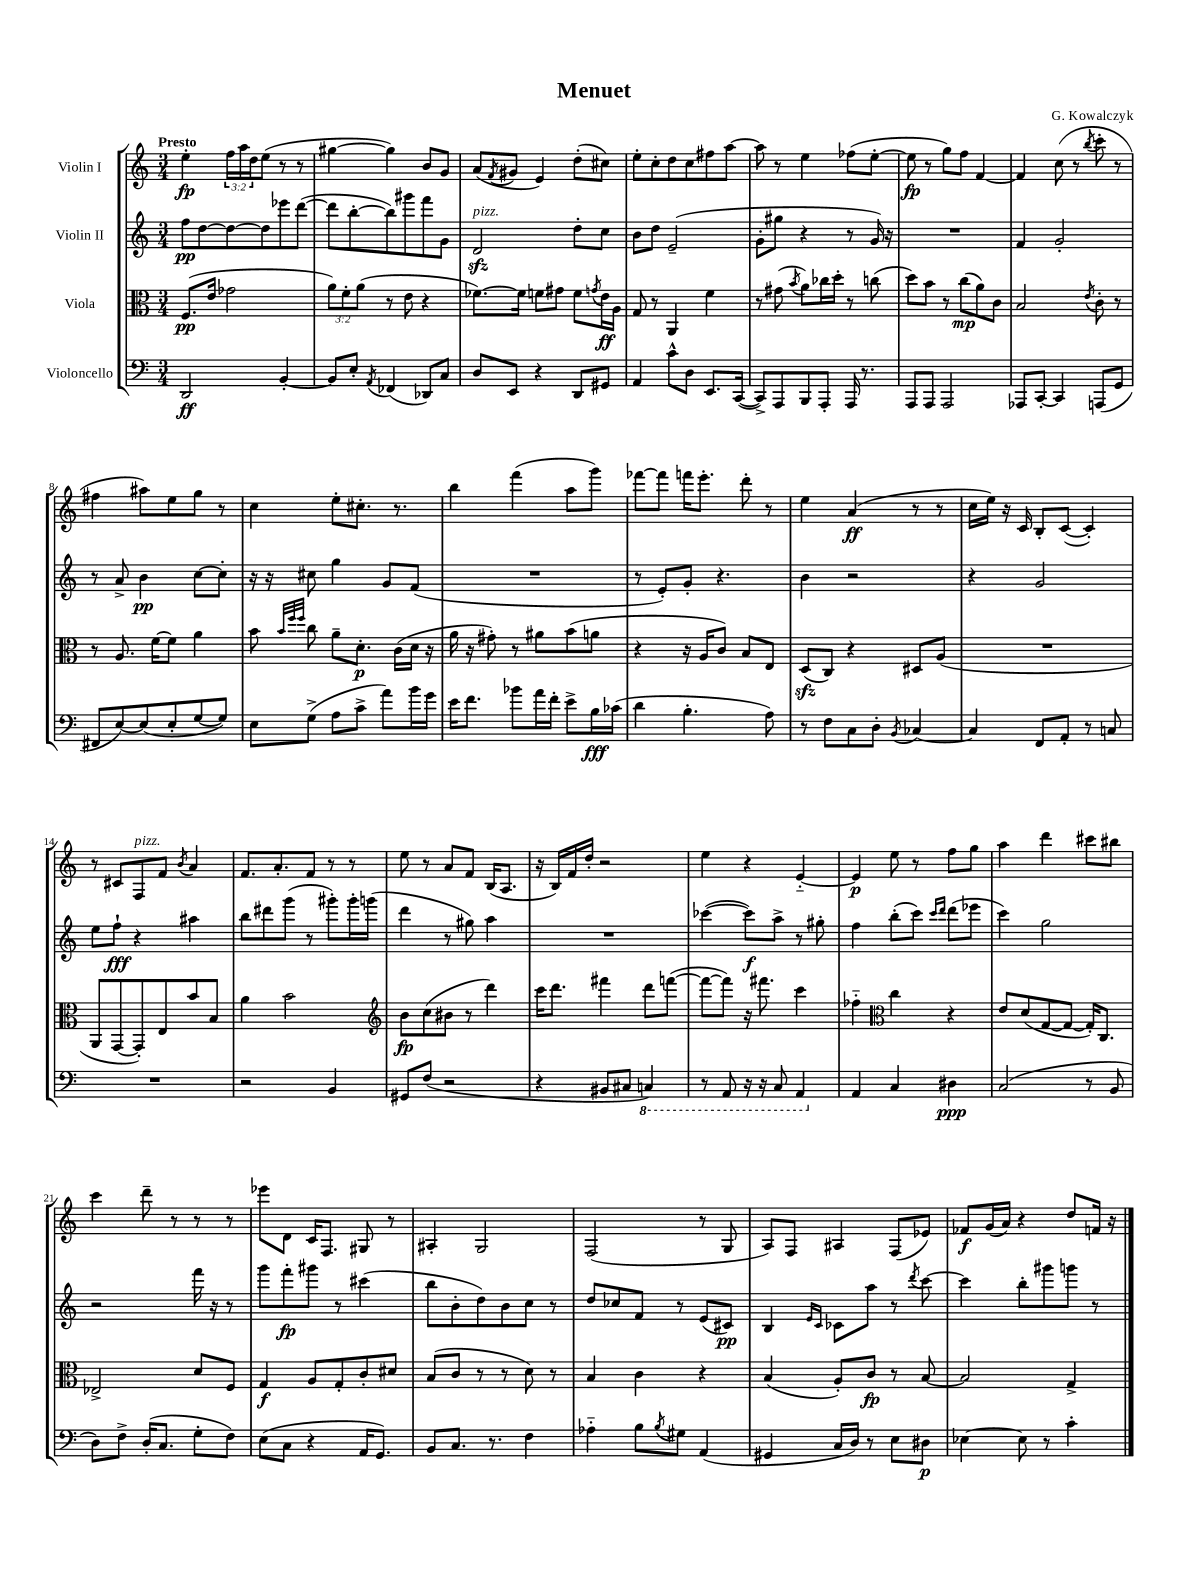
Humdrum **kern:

**kern	**dynam	**kern	**dynam	**kern	**dynam	**kern	**dynam
*part4	*part4	*part3	*part3	*part2	*part2	*part1	*part1
*staff4	*staff4	*staff3	*staff3	*staff2	*staff2	*staff1	*staff1
*I"Violoncello	*	*I"Viola	*	*I"Violin II	*	*I"Violin I	*
*clefF4	*	*clefC3	*	*clefG2	*	*clefG2	*
*k[]	*	*k[]	*	*k[]	*	*k[]	*
*M3/4	*	*M3/4	*	*M3/4	*	*M3/4	*
=1	=1	=1	=1	=1	=1	=1	=1
!	!	!	!	!	!	!LO:TX:a:B:t=Presto	!
2DD/	ff	(8.F/L	pp	8ff\L	pp	4ee'\	fp
.	.	.	.	[8dd\	.	.	.
.	.	16e/Jk	.	.	.	.	.
.	.	2g-X\	.	8dd\_	.	24ff\LL	.
.	.	.	.	.	.	24aa\	.
.	.	.	.	.	.	24dd\J	.
.	.	.	.	8dd\]	.	(8ee\J	.
[4BB'/	.	.	.	8eee-X\	.	8r	.
.	.	.	.	([8ddd\J	.	8r	.
=2	=2	=2	=2	=2	=2	=2	=2
8BB/L]	.	12a\L)	.	8ddd\L]	.	[4gg#X\	.
.	.	12f'\	.	.	.	.	.
8E'/J	.	.	.	[8bb'\	.	.	.
.	.	(12a\J	.	.	.	.	.
8qAA/	.	.	.	.	.	.	.
(4FF-X/	.	8r	.	8bb\])	.	4gg#\])	.
.	.	8e\	.	8ggg#X\	.	.	.
8DD-X/L)	.	4r	.	8fff\	.	8b/L	.
8C/J	.	.	.	8g\J	.	8g/J	.
=3	=3	=3	=3	=3	=3	=3	=3
!	!	!	!	!LO:TX:a:i:t=pizz.	!	!	!
8D/L	.	[8.f-X\L)	.	2dzz/	.	(8a/L	.
.	.	.	.	.	.	8qf/	.
8EE/J	.	.	.	.	.	8g#X/J	.
.	.	16f-\Jk]	.	.	.	.	.
4r	.	8fn\L	.	.	.	4e/)	.
.	.	8g#X\J	.	.	.	.	.
8DD/L	.	8f\L	.	8dd'\L	.	(8dd'\L	.
.	.	8qgn/	.	.	.	.	.
8GG#X/J	.	16e\L	ff	8cc\J	.	8cc#X\J)	.
.	.	16A\JJ	.	.	.	.	.
=4	=4	=4	=4	=4	=4	=4	=4
4AA/	.	8G/	.	8b\L	.	8ee'\L	.
.	.	8r	.	8dd\J	.	8cc'\	.
8c^^\L	.	4AA/	.	(2e~/	.	8dd\	.
8D\J	.	.	.	.	.	8cc\	.
8.EE/L	.	4f\	.	.	.	8ff#X\	.
.	.	.	.	.	.	[8aa\J	.
([16CC/Jk	.	.	.	.	.	.	.
=5	=5	=5	=5	=5	=5	=5	=5
8CC^/L])	.	8r	.	8g'\L	.	8aa\]	.
8AAA/	.	(8g#X\	.	8gg#X\J	.	8r	.
.	.	8qb/	.	.	.	.	.
8BBB/	.	8a\L)	.	4r	.	4ee\	.
8AAA'/J	.	16cc-X\L	.	.	.	.	.
.	.	16dd'\JJ	.	.	.	.	.
16AAA/	.	8r	.	8r	.	(8ff-X\L	.
8.r	.	.	.	.	.	.	.
.	.	(8ccn\	.	16g/)	.	[8ee'\J	.
.	.	.	.	16r	.	.	.
=6	=6	=6	=6	=6	=6	=6	=6
8AAA/L	.	8dd\L)	.	2.r	.	8ee\]	fp
8AAA/J	.	8b\J	.	.	.	8r	.
2AAA/	.	8r	.	.	.	8gg\L)	.
.	.	(8cc\L	mp	.	.	8ff\J	.
.	.	8a\)	.	.	.	[4f/	.
.	.	8c\J	.	.	.	.	.
=7	=7	=7	=7	=7	=7	=7	=7
8AAA-X/L	.	2B/	.	4f/	.	4f/]	.
[8CC'/J	.	.	.	.	.	.	.
4CC/]	.	.	.	2g'/	.	(8cc\	.
.	.	.	.	.	.	8r	.
.	.	8qe/	.	.	.	8qbb/	.
(8AAAn/L	.	8c'\	.	.	.	8ccc'\	.
8GG/J	.	8r	.	.	.	8r	.
!!LO:LB:g=z
=8	=8	=8	=8	=8	=8	=8	=8
8FF#X/L	.	8r	.	8r	.	4ff#X\	.
[8E/)	.	8.A/	.	8a^/	.	.	.
(8E/]	.	.	.	4b\	pp	8aa#X\L)	.
.	.	[16f\KL	.	.	.	.	.
8E'/	.	8f\J]	.	.	.	8ee\	.
[8G/	.	4a\	.	[8cc\L	.	8gg\J	.
8G/J])	.	.	.	8cc'\J]	.	8r	.
=9	=9	=9	=9	=9	=9	=9	=9
8E\L	.	8b\	.	16r	.	4cc\	.
.	.	.	.	16r	.	.	.
.	.	32qqb/LLL	.	.	.	.	.
.	.	32qqff/	.	.	.	.	.
.	.	32qqff/JJJ	.	.	.	.	.
(8G^\J	.	8cc\	.	8cc#X\	.	.	.
8A\L	.	8a~\L	.	4gg\	.	8ee'\L	.
8c^\J	.	8.d'\J	p	.	.	8.cc#X'\J	.
8a\L)	.	.	.	8g/L	.	.	.
.	.	(16c\LL	.	.	.	8.r	.
16b\L	.	16d\JJ	.	(8f/J	.	.	.
16g\JJ	.	16r	.	.	.	.	.
=10	=10	=10	=10	=10	=10	=10	=10
16e\KL	.	16a\	.	2.r	.	4bb\	.
8.f\J	.	16r	.	.	.	.	.
.	.	8g#X'\)	.	.	.	.	.
8b-X\L	.	8r	.	.	.	(4fff\	.
16a\L	.	8a#X\L	.	.	.	.	.
16f'\JJ	.	.	.	.	.	.	.
8e^\L	.	(8b\	.	.	.	8aa\L	.
16B\L	fff	8an\J	.	.	.	8ggg\J)	.
(16c-X\JJ	.	.	.	.	.	.	.
=11	=11	=11	=11	=11	=11	=11	=11
4d\	.	4r	.	8r	.	[8fff-X\L	.
.	.	.	.	8e'/L)	.	8fff-\J]	.
4.B'\	.	16r	.	8g'/J	.	16fffn\KL	.
.	.	16A/KL	.	.	.	8.eee'\J	.
.	.	8c/J)	.	4.r	.	.	.
.	.	8B/L	.	.	.	8ddd'\	.
8A\)	.	8E/J	.	.	.	8r	.
=12	=12	=12	=12	=12	=12	=12	=12
8r	.	(8Dzz/L	.	4b\	.	4ee\	.
8F\L	.	8C/J)	.	.	.	.	.
8C\	.	4r	.	2r	.	(4a/	ff
8D'\J	.	.	.	.	.	.	.
8qBB/	.	.	.	.	.	.	.
[4C-X/	.	8D#X/L	.	.	.	8r	.
.	.	(8A/J	.	.	.	8r	.
=13	=13	=13	=13	=13	=13	=13	=13
4C-/]	.	2.r	.	4r	.	16cc\LL	.
.	.	.	.	.	.	16ee\JJ)	.
.	.	.	.	.	.	16r	.
.	.	.	.	.	.	16c/	.
8FF/L	.	.	.	2g/	.	8B'/L	.
8AA'/J	.	.	.	.	.	([8c/J	.
8r	.	.	.	.	.	4c'/])	.
8Cn/	.	.	.	.	.	.	.
!!LO:LB:g=z
=14	=14	=14	=14	=14	=14	=14	=14
2.r	.	8AA/L	.	8ee\L	.	8r	.
.	.	[8GG/	.	8ff`\J	fff	8c#X/L	.
!	!	!	!	!	!	!LO:TX:a:i:t=pizz.	!
.	.	8GG'/])	.	4r	.	8F/	.
.	.	8E/	.	.	.	8f/J	.
.	.	.	.	.	.	8qb/	.
.	.	8b/	.	4aa#X\	.	4a/	.
.	.	8B/J	.	.	.	.	.
=15	=15	=15	=15	=15	=15	=15	=15
2r	.	4a\	.	8bb\L	.	8.f/L	.
.	.	.	.	8ddd#X\	.	.	.
.	.	.	.	.	.	8.a'/	.
.	.	2b\	.	(8ggg\J	.	.	.
.	.	.	.	8r	.	8f/J	.
4BB/	.	.	.	8ggg#X'\L)	.	8r	.
.	.	.	.	16ggg#'\L	.	8r	.
.	.	.	.	(16gggn\JJ	.	.	.
=16	=16	=16	=16	=16	=16	=16	=16
*	*	*clefG2	*	*	*	*	*
8GG#X/L	.	8b\L	fp	4ddd\	.	8ee\	.
(8F/J	.	(8cc\	.	.	.	8r	.
2r	.	8b#X\J	.	8r	.	8a/L	.
.	.	8r	.	8gg#X\)	.	8f/J	.
.	.	4ddd\)	.	4aa\	.	(16B/KL	.
.	.	.	.	.	.	8.A/J	.
=17	=17	=17	=17	=17	=17	=17	=17
4r	.	16ccc\KL	.	2.r	.	16r	.
.	.	8.ddd\J	.	.	.	16B/LL)	.
.	.	.	.	.	.	16f/	.
.	.	.	.	.	.	16dd'/JJ	.
8BB#X/L	.	4fff#X\	.	.	.	2r	.
8C#X/J	.	.	.	.	.	.	.
*8ba	*	*	*	*	*	*	*
4CCn/)	.	8ddd\L	.	.	.	.	.
.	.	([8fffn\J	.	.	.	.	.
=18	=18	=18	=18	=18	=18	=18	=18
8r	.	8fff\L_	.	([4ccc-X\	.	4ee\	.
8AAA/	.	8fff\J])	.	.	.	.	.
16r	.	16r	.	8ccc-\L])	f	4r	.
16r	.	8.fff#X\	.	.	.	.	.
8CC/	.	.	.	8aa^\J	.	.	.
4AAA/	.	4ccc\	.	8r	.	[4e/	.
.	.	.	.	8gg#X'\	.	.	.
=19	=19	=19	=19	=19	=19	=19	=19
*X8ba	*	*	*	*	*	*	*
4AA/	.	4ff-X\	.	4ff\	.	4e/]	p
*	*	*clefC3	*	*	*	*	*
4C/	.	4cc\	.	(8bb'\L	.	8ee\	.
.	.	.	.	8ccc\J)	.	8r	.
.	.	.	.	16qqccc/LL	.	.	.
.	.	.	.	16qqddd/JJ	.	.	.
4D#X\	ppp	4r	.	(8ddd\L	.	8ff\L	.
.	.	.	.	8eee-X\J	.	8gg\J	.
=20	=20	=20	=20	=20	=20	=20	=20
(2C/	.	8e/L	.	4ccc\)	.	4aa\	.
.	.	(8d/	.	.	.	.	.
.	.	[8G/	.	2gg\	.	4ddd\	.
.	.	8G/J_	.	.	.	.	.
8r	.	16G'/KL])	.	.	.	8ccc#X\L	.
.	.	8.C/J	.	.	.	.	.
8BB/	.	.	.	.	.	8bb#X\J	.
!!LO:LB:g=z
=21	=21	=21	=21	=21	=21	=21	=21
8D\L)	.	2E-X^/	.	2r	.	4ccc\	.
8F^\J	.	.	.	.	.	.	.
(16D'/KL	.	.	.	.	.	8ddd~\	.
8.C/J	.	.	.	.	.	.	.
.	.	.	.	.	.	8r	.
8G'\L	.	8d/L	.	16fff\	.	8r	.
.	.	.	.	16r	.	.	.
8F\J)	.	8F/J	.	8r	.	8r	.
=22	=22	=22	=22	=22	=22	=22	=22
(8E\L	.	4G/	f	8ggg\L	.	8eee-X\L	.
8C\J	.	.	.	8fff'\	fp	8d\J	.
4r	.	8A/L	.	8ggg#X\J	.	16c/KL	.
.	.	.	.	.	.	8.F/J	.
.	.	8G'/	.	8r	.	.	.
16AA/KL	.	8c'/	.	(4ccc#X\	.	8G#X/	.
8.GG/J)	.	.	.	.	.	.	.
.	.	8d#X/J	.	.	.	8r	.
=23	=23	=23	=23	=23	=23	=23	=23
8BB/L	.	(8B/L	.	8bb\L	.	4A#X'/	.
8.C/J	.	8c/J	.	8b'\	.	.	.
.	.	8r	.	8dd\)	.	2G/	.
8.r	.	.	.	.	.	.	.
.	.	8r	.	8b\	.	.	.
4F\	.	8d\)	.	8cc\J	.	.	.
.	.	8r	.	8r	.	.	.
=24	=24	=24	=24	=24	=24	=24	=24
4A-X\	.	4B/	.	8dd/L	.	(2F/	.
.	.	.	.	8cc-X/	.	.	.
8B\L	.	4c\	.	8f/J	.	.	.
8qB/	.	.	.	.	.	.	.
8G#X\J	.	.	.	8r	.	.	.
(4AA/	.	4r	.	(8e/L	.	8r	.
.	.	.	.	8c#X/J)	pp	8G/	.
=25	=25	=25	=25	=25	=25	=25	=25
4GG#X/	.	(4B/	.	4B/	.	8A/L)	.
.	.	.	.	.	.	8F/J	.
.	.	.	.	16qqe/LL	.	.	.
.	.	.	.	16qqc/JJ	.	.	.
16C/LL	.	8A'/L)	.	8c-X\L	.	4A#X/	.
16D/JJ)	.	.	.	.	.	.	.
8r	.	8c/J	fp	8aa\J	.	.	.
8E\L	.	8r	.	8r	.	(8F/L	.
.	.	.	.	8qddd/	.	.	.
8D#X\J	p	[8B/	.	[8ccc\	.	8e-X/J)	.
=26	=26	=26	=26	=26	=26	=26	=26
[4E-X\	.	2B/]	.	4ccc\]	.	8f-X/L	f
.	.	.	.	.	.	(16g/L	.
.	.	.	.	.	.	16a/JJ)	.
8E-\]	.	.	.	8bb'\L	.	4r	.
8r	.	.	.	8ggg#X\	.	.	.
4c'\	.	4G^/	.	8gggn\J	.	8dd/L	.
.	.	.	.	8r	.	16fn/Jk	.
.	.	.	.	.	.	16r	.
==	==	==	==	==	==	==	==
*-	*-	*-	*-	*-	*-	*-	*-
